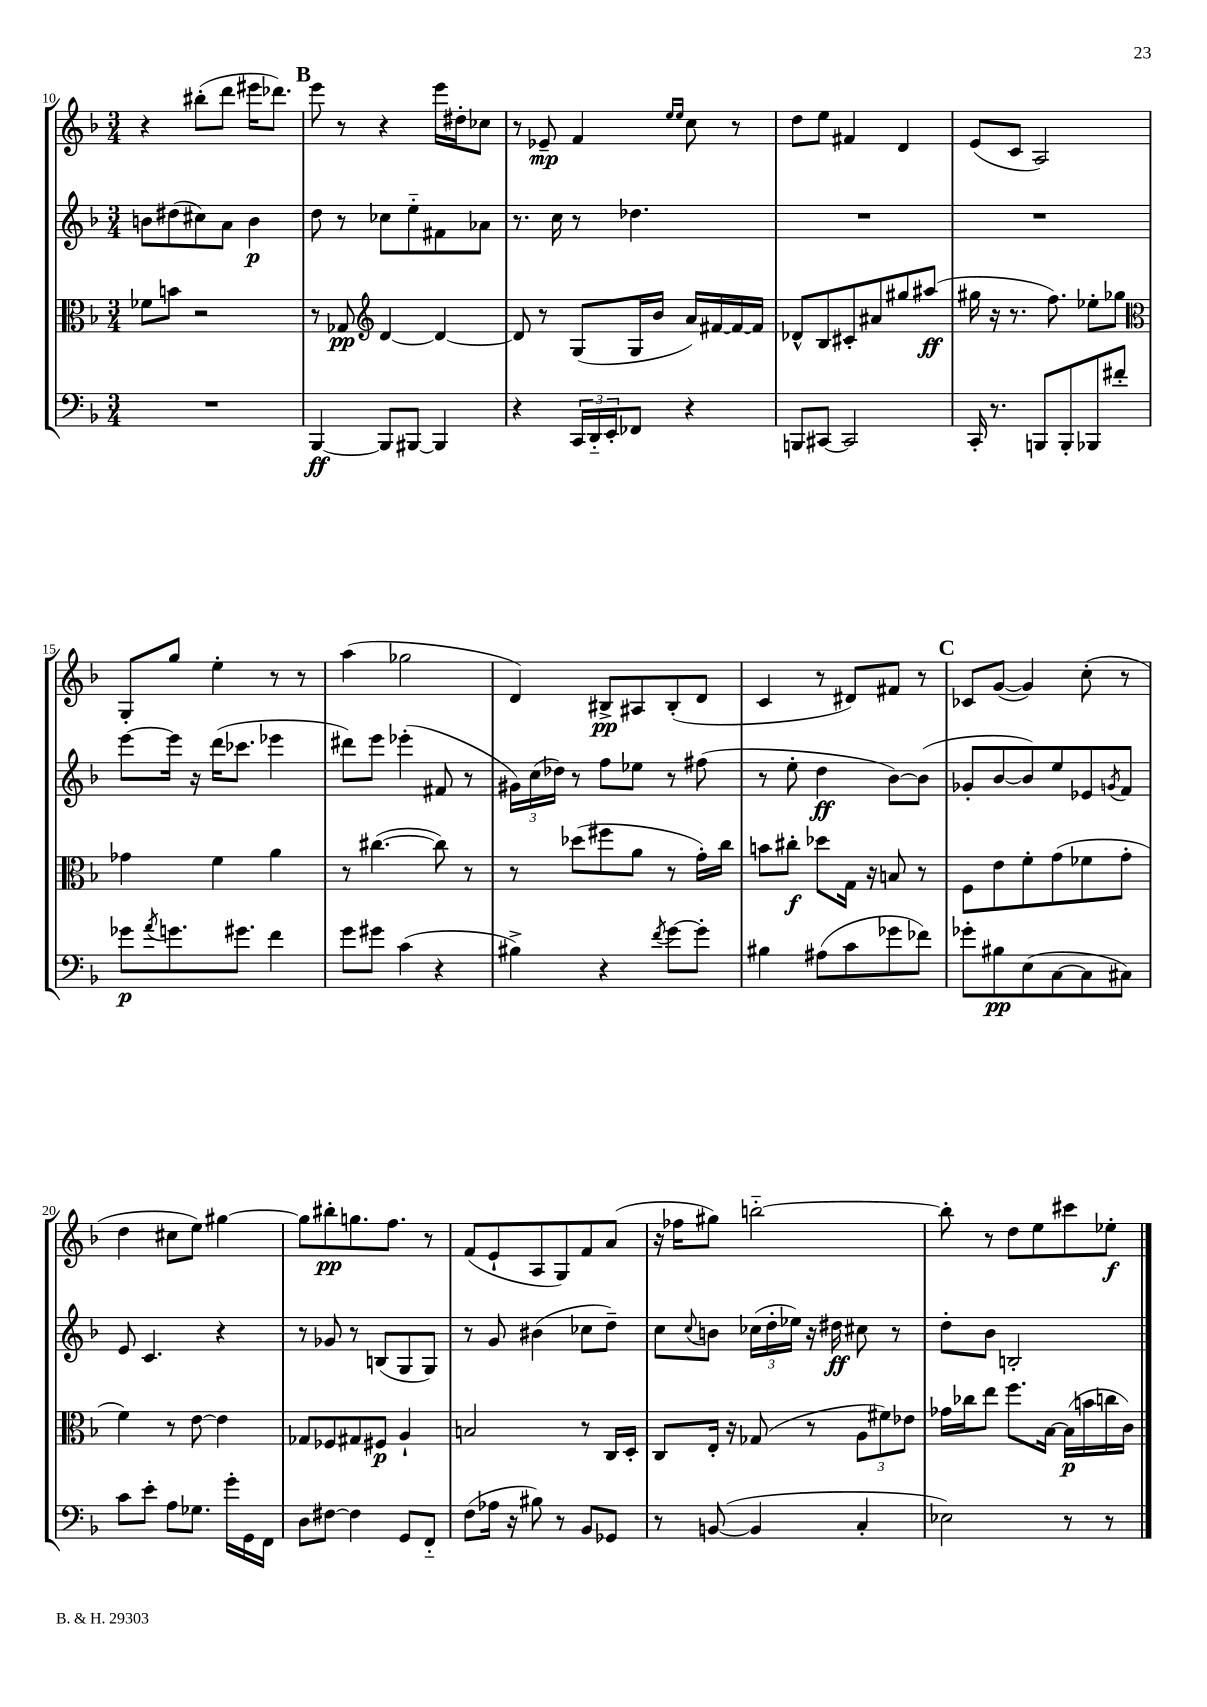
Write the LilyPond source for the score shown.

<<
\new StaffGroup <<
\new Staff = "s0" {
    \clef treble \key f \major \numericTimeSignature \time 3/4
    r4 bis''8-.( d'''8 eis'''16 des'''8.) |
    \mark \markup { \bold "B" } e'''8 r8 r4 e'''16 dis''16-. ces''8 |
    r8 ees'8--\mp f'4 \grace { e''16 e''16 } c''8 r8 |
    d''8 e''8 fis'4 d'4 |
    e'8( c'8 a2) |
    g8-. g''8 e''4-. r8 r8 |
    a''4( ges''2 |
    d'4) bis8->\pp ais8 bis8-.( d'8 |
    c'4 r8 dis'8) fis'8 r8 |
    \mark \markup { \bold "C" } ces'8 g'8~( g'4) c''8-.( r8 |
    d''4 cis''8 e''8) gis''4~ |
    gis''8 bis''8-.\pp g''8. f''8. r8 |
    f'8( e'8-! a8 g8) f'8 a'8( |
    r16 fes''16 gis''8) b''2~-_ |
    b''8-. r8 d''8 e''8 cis'''8 ees''8-.\f \bar "|." |
}
\new Staff = "s1" {
    \clef treble \key f \major \numericTimeSignature \time 3/4
    b'8 dis''8( cis''8) a'8 b'4\p |
    \mark \markup { \bold "B" } d''8 r8 ces''8 e''8-_ fis'8 aes'8 |
    r8. c''16 r8 des''4. |
    R2. |
    R2. |
    e'''8~ e'''16 r16 d'''16( ces'''8. ees'''4 |
    dis'''8) e'''8 ees'''4-.( fis'8 r8 |
    \tuplet 3/2 { gis'16) c''16( des''16) } r8 f''8 ees''8 r8 fis''8( |
    r8 e''8-. d''4\ff bes'8~) bes'8( |
    \mark \markup { \bold "C" } ges'8-. bes'8~ bes'8) e''8 ees'8 \acciaccatura { g'8 } f'8 |
    e'8 c'4. r4 |
    r8 ges'8 r8 b8( g8 g8) |
    r8 g'8 bis'4( ces''8 d''8--) |
    c''8 \appoggiatura { c''8 } b'8 \tuplet 3/2 { ces''16( d''16-. ees''16) } r16 dis''16\ff cis''8 r8 |
    d''8-. bes'8 b2-. \bar "|." |
}
\new Staff = "s2" {
    \clef alto \key f \major \numericTimeSignature \time 3/4
    fes'8 b'8 r2 |
    \mark \markup { \bold "B" } r8 ges8\pp \clef treble d'4~ d'4~ |
    d'8 r8 g8( g16 bes'16 a'16) fis'16~ fis'16~ fis'16 |
    des'8-^ bes8 cis'8-. ais'8 gis''8 ais''8\ff( |
    gis''16 r16 r8. f''8.) ees''8-. ges''8 |
    \clef alto ges'4 f'4 a'4 |
    r8 cis''4.~( cis''8) r8 |
    r8 des''8( fis''8 a'8 r8 g'16-.) c''16 |
    b'8 cis''8-.\f des''8 g16 r16 b8 r8 |
    \mark \markup { \bold "C" } f8 e'8 f'8-. g'8( fes'8 g'8-. |
    f'4) r8 e'8~ e'4 |
    ges8 fes8 gis8 fis8\p a4-! |
    b2 r8 c16 d16-. |
    c8 e16-. r16 ges8( r8 \tuplet 3/2 { a8 fis'8) ees'8 } |
    ges'16 ces''16 e''8 f''8. bes16~ bes16\p( b'16 c''16 c'16) \bar "|." |
}
\new Staff = "s3" {
    \clef bass \key f \major \numericTimeSignature \time 3/4
    R2. |
    \mark \markup { \bold "B" } bes,,4~\ff bes,,8 bis,,8~ bis,,4 |
    r4 \tuplet 3/2 { c,16 d,16-_ e,16-. } fes,8 r4 |
    b,,8 cis,8~ cis,2 |
    c,16-. r8. b,,8 b,,8-. bes,,8 fis'8-. |
    ges'8\p \acciaccatura { a'8 } g'8. gis'8. f'4 |
    g'8 gis'8 c'4( r4 |
    bis4->) r4 \acciaccatura { f'8 } g'8~ g'8-. |
    bis4 ais8( c'8 ges'8 fes'8) |
    \mark \markup { \bold "C" } ges'8-. bis8\pp e8( c8~ c8 cis8) |
    c'8 e'8-. a8 ges8. g'16-. g,16 f,16 |
    d8 fis8~ fis4 g,8 f,8-_ |
    f8( aes16 r16 bis8) r8 bes,8 ges,8 |
    r8 b,8~( b,4 c4-. |
    ees2) r8 r8 \bar "|." |
}
>>
>>
\layout { \context { \Score currentBarNumber = #10 } }
